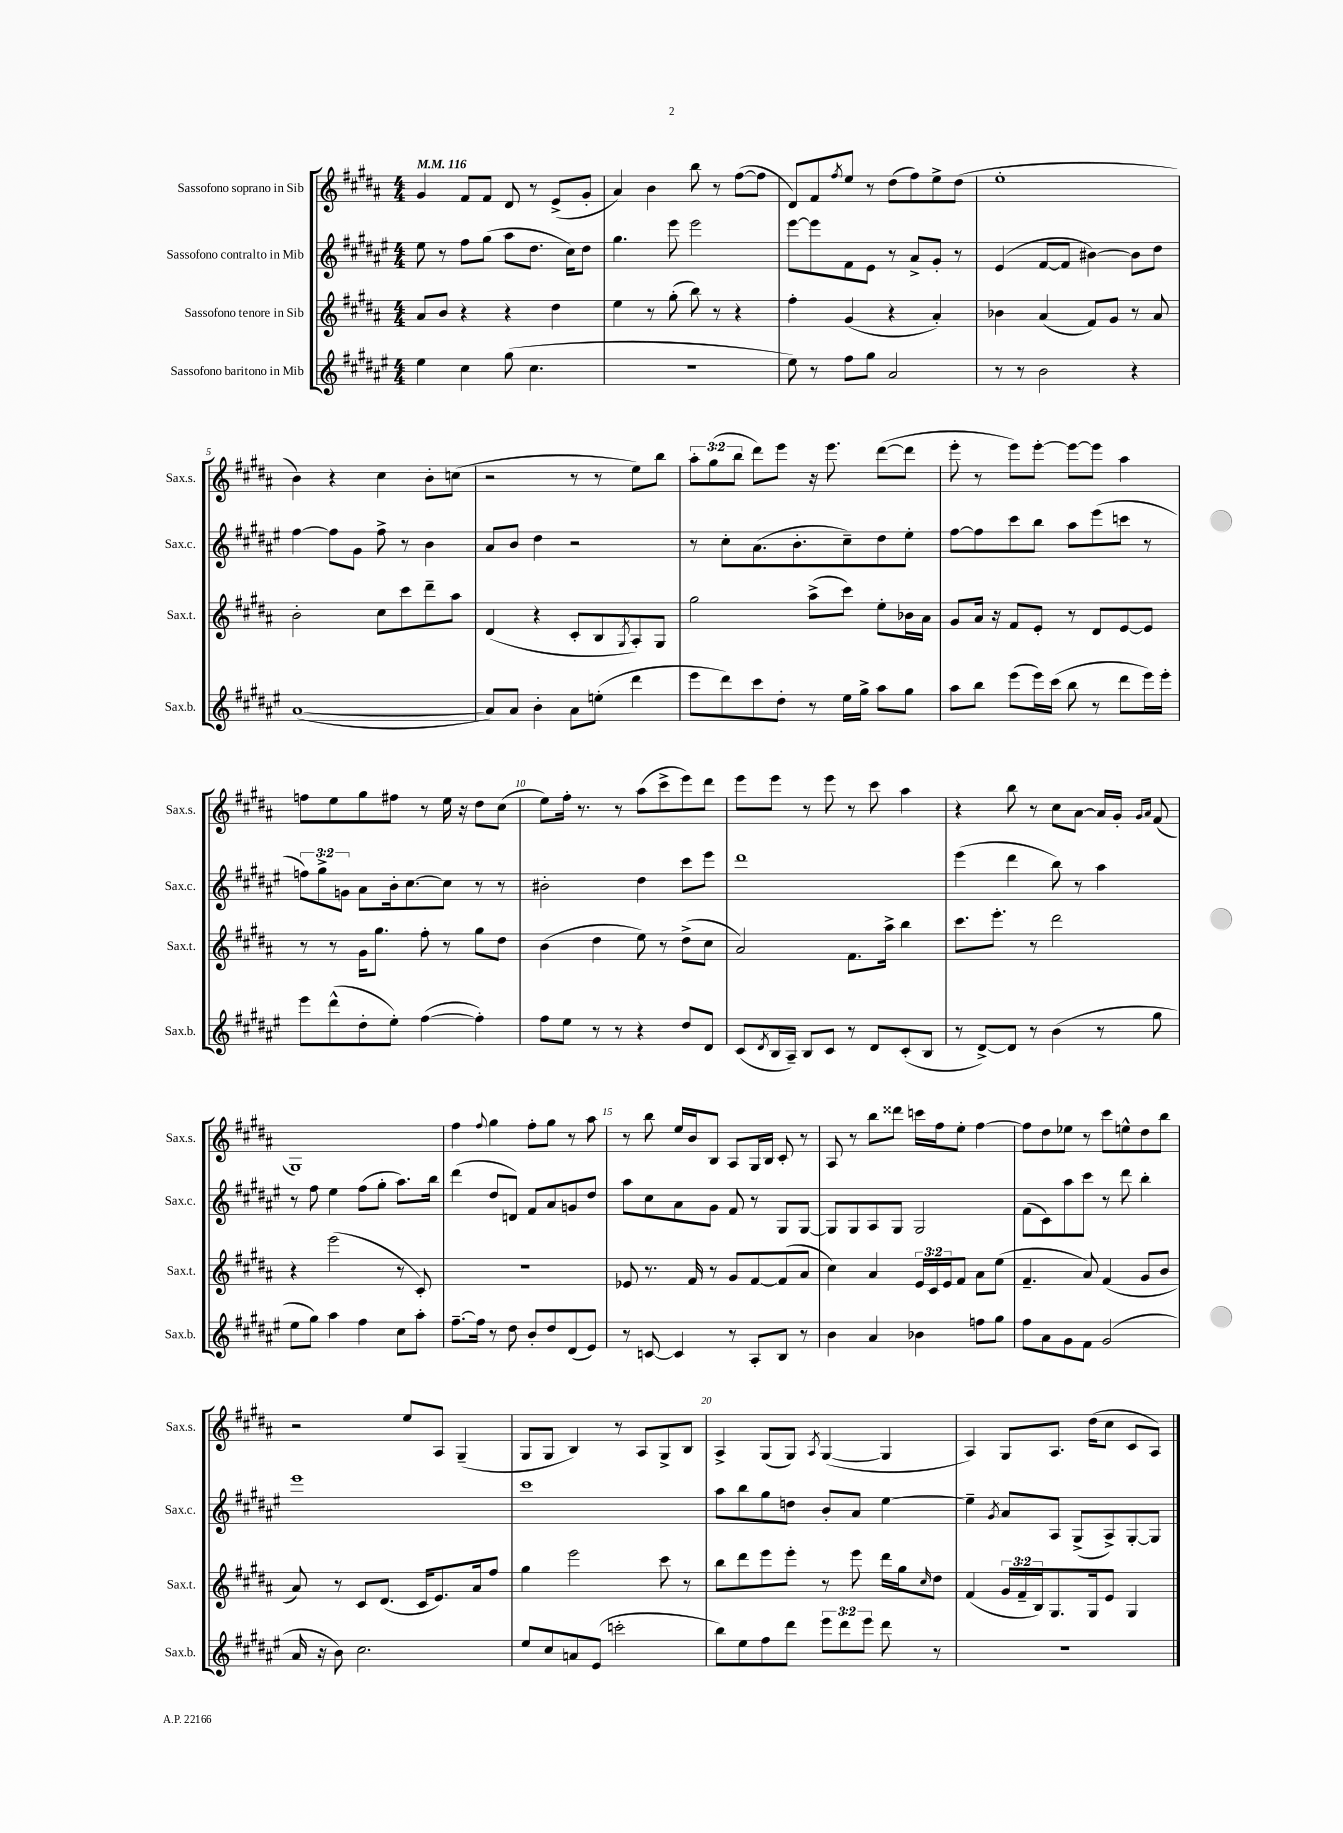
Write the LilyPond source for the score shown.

<<
\new StaffGroup <<
\new Staff = "s0" \with { instrumentName = "Sassofono soprano in Sib" shortInstrumentName = "Sax.s." } {
    \clef treble \key b \major \numericTimeSignature \time 4/4 \override Staff.TupletNumber.text = #tuplet-number::calc-fraction-text \tempo 4 = 116
    gis'4 fis'8 fis'8 dis'8 r8 e'8->( gis'8-. |
    ais'4) b'4 b''8 r8 fis''8~( fis''8 |
    dis'8) fis'8 \acciaccatura { fis''8 } e''8 r8 dis''8( fis''8) e''8-> dis''8( |
    e''1-. |
    b'4) r4 cis''4 b'8-. c''8( |
    r2 r8 r8 e''8) b''8 |
    \tuplet 3/2 { ais''8-. gis''8( b''8 } dis'''8) e'''8 r16 e'''8. dis'''8~( dis'''8 |
    e'''8-. r8 e'''8) e'''8~-. e'''8~ e'''8 ais''4 |
    f''8 e''8 gis''8 fis''8 r8 e''16 r16 dis''8 cis''8( |
    e''8) fis''16-. r8. r8 ais''8( cis'''8-> e'''8) dis'''8 |
    e'''8 e'''8 r8 e'''8 r8 cis'''8 ais''4 |
    r4 b''8 r8 cis''8 ais'8~ ais'16 gis'16-. \grace { gis'16 ais'16 } fis'8( |
    gis1) |
    fis''4 \appoggiatura { fis''8 } gis''4 fis''8-. gis''8 r8 ais''8 |
    r8 b''8 e''16 b'16 b8 ais8 gis16 b16 cis'8-. r8 |
    ais8 r8 b''8 disis'''8 c'''16 fis''16 e''8-. fis''4~ |
    fis''8 dis''8 ees''8 r8 cis'''8 e''8-^ dis''8 b''8 |
    r2 e''8 ais8 gis4--( |
    gis8 gis8 b4) r8 ais8 gis8-> b8 |
    ais4-> gis8( gis8) \acciaccatura { ais8 } gis4~( gis4 |
    ais4) gis8 ais8. dis''16( cis''8 cis'8 ais8) \bar "|." |
}
\new Staff = "s1" \with { instrumentName = "Sassofono contralto in Mib" shortInstrumentName = "Sax.c." } {
    \clef treble \key fis \major \numericTimeSignature \time 4/4 \override Staff.TupletNumber.text = #tuplet-number::calc-fraction-text
    eis''8 r8 fis''8 gis''8( ais''8 dis''8. cis''16) dis''8 |
    gis''4. eis'''8 eis'''2 |
    eis'''8~ eis'''8 fis'8 eis'8 r8 ais'8-> gis'8-. r8 |
    eis'4( fis'8~ fis'8 bis'4~) bis'8 dis''8 |
    fis''4~ fis''8 gis'8 fis''8-> r8 b'4 |
    ais'8 b'8 dis''4 r2 |
    r8 cis''8-. ais'8.( b'8.-. cis''8--) dis''8 eis''8-. |
    fis''8~ fis''8 cis'''8 b''8 ais''8 eis'''8( c'''8 r8 |
    \tuplet 3/2 { f''8) gis''8-> g'8 } ais'8 b'16-. cis''8.~ cis''8 r8 r8 |
    bis'2-. dis''4 cis'''8 eis'''8 |
    dis'''1 |
    eis'''4( dis'''4 b''8) r8 ais''4 |
    r8 fis''8 eis''4 fis''8( gis''8-. ais''8.) b''16 |
    dis'''4( dis''8 d'8) fis'8 ais'8 g'8 dis''8 |
    ais''8 cis''8 ais'8 gis'8 fis'8 r8 gis8 gis8~ |
    gis8 gis8 ais8 gis8 gis2 |
    fis'8( cis'8) ais''8 cis'''8 r8 dis'''8 b''4-. |
    eis'''1 |
    cis'''1 |
    ais''8 b''8 gis''8 d''8 b'8-. ais'8 eis''4~ |
    eis''4-- \acciaccatura { gis'8 } ais'8 ais8 gis8->( ais8->) gis8~-. gis8 \bar "|." |
}
\new Staff = "s2" \with { instrumentName = "Sassofono tenore in Sib" shortInstrumentName = "Sax.t." } {
    \clef treble \key b \major \numericTimeSignature \time 4/4 \override Staff.TupletNumber.text = #tuplet-number::calc-fraction-text
    ais'8 b'8 r4 r4 dis''4 |
    e''4 r8 gis''8-.( b''8) r8 r4 |
    fis''4-. gis'4( r4 ais'4-.) |
    bes'4 ais'4( fis'8) gis'8 r8 ais'8 |
    b'2-. cis''8 cis'''8 dis'''8-- ais''8 |
    dis'4( r4 cis'8-. b8 \acciaccatura { gis8 } ais8-.) gis8 |
    gis''2 ais''8->( cis'''8) e''8-. bes'16 ais'16 |
    gis'8 ais'16 r16 fis'8 e'8-. r8 dis'8 e'8~ e'8 |
    r8 r8 gis'16 gis''8. fis''8-. r8 gis''8 dis''8 |
    b'4( dis''4 e''8) r8 dis''8->( cis''8 |
    ais'2) fis'8. ais''16-> b''4 |
    cis'''8. e'''8.-. r8 dis'''2 |
    r4 e'''2( r8 cis'8-.) |
    R1 |
    ees'8 r8. fis'16 r8 gis'8 fis'8~ fis'8( ais'8 |
    cis''4) ais'4 \tuplet 3/2 { e'16 cis'16 e'16 } fis'8 ais'8 e''8( |
    fis'4.-- ais'8) fis'4( gis'8 b'8 |
    ais'8) r8 cis'8 dis'8.( cis'16 e'8.) ais'16 fis''8 |
    gis''4 e'''2 cis'''8 r8 |
    b''8 dis'''8 e'''8 e'''8-. r8 e'''8 dis'''16 gis''16 \grace { cis''16 } dis''8 |
    fis'4( \tuplet 3/2 { gis'16 fis'16-- b16) } gis8. gis16 e'8 gis4 \bar "|." |
}
\new Staff = "s3" \with { instrumentName = "Sassofono baritono in Mib" shortInstrumentName = "Sax.b." } {
    \clef treble \key fis \major \numericTimeSignature \time 4/4 \override Staff.TupletNumber.text = #tuplet-number::calc-fraction-text
    eis''4 cis''4 gis''8( cis''4. |
    R1 |
    eis''8) r8 fis''8 gis''8 ais'2 |
    r8 r8 b'2 r4 |
    ais'1~( |
    ais'8) ais'8 b'4-. ais'8 e''8-.( dis'''4 |
    eis'''8 dis'''8) cis'''8 dis''8-. r8 eis''16 gis''16-> ais''8 gis''8 |
    ais''8 b''8 eis'''8( eis'''16) cis'''16( b''8 r8 dis'''8 eis'''16) eis'''16-. |
    eis'''8 dis'''8-^( dis''8-. eis''8-.) fis''4~( fis''4-.) |
    fis''8 eis''8 r8 r8 r4 dis''8 dis'8 |
    cis'8( \acciaccatura { dis'8 } b16 ais16--) b8 cis'8 r8 dis'8 cis'8-.( b8 |
    r8 dis'8~->) dis'8 r8 b'4( r8 gis''8 |
    eis''8 gis''8) ais''4 fis''4 cis''8 ais''8-. |
    fis''8.~-- fis''16 r8 dis''8 b'8-. dis''8 dis'8( eis'8) |
    r8 c'8~ c'4 r8 ais8-. b8 r8 |
    b'4 ais'4 bes'4 f''8 gis''8 |
    fis''8 ais'8 gis'8 fis'8 gis'2( |
    ais'16 r16 b'8) cis''2. |
    eis''8 cis''8 a'8 eis'8( c'''2-. |
    b''8) eis''8 fis''8 dis'''8 \tuplet 3/2 { eis'''8 dis'''8 eis'''8 } dis'''8 r8 |
    R1 \bar "|." |
}
>>
>>
\layout { \context { \Score \override BarNumber.break-visibility = ##(#f #t #t) barNumberVisibility = #(every-nth-bar-number-visible 5) } }
